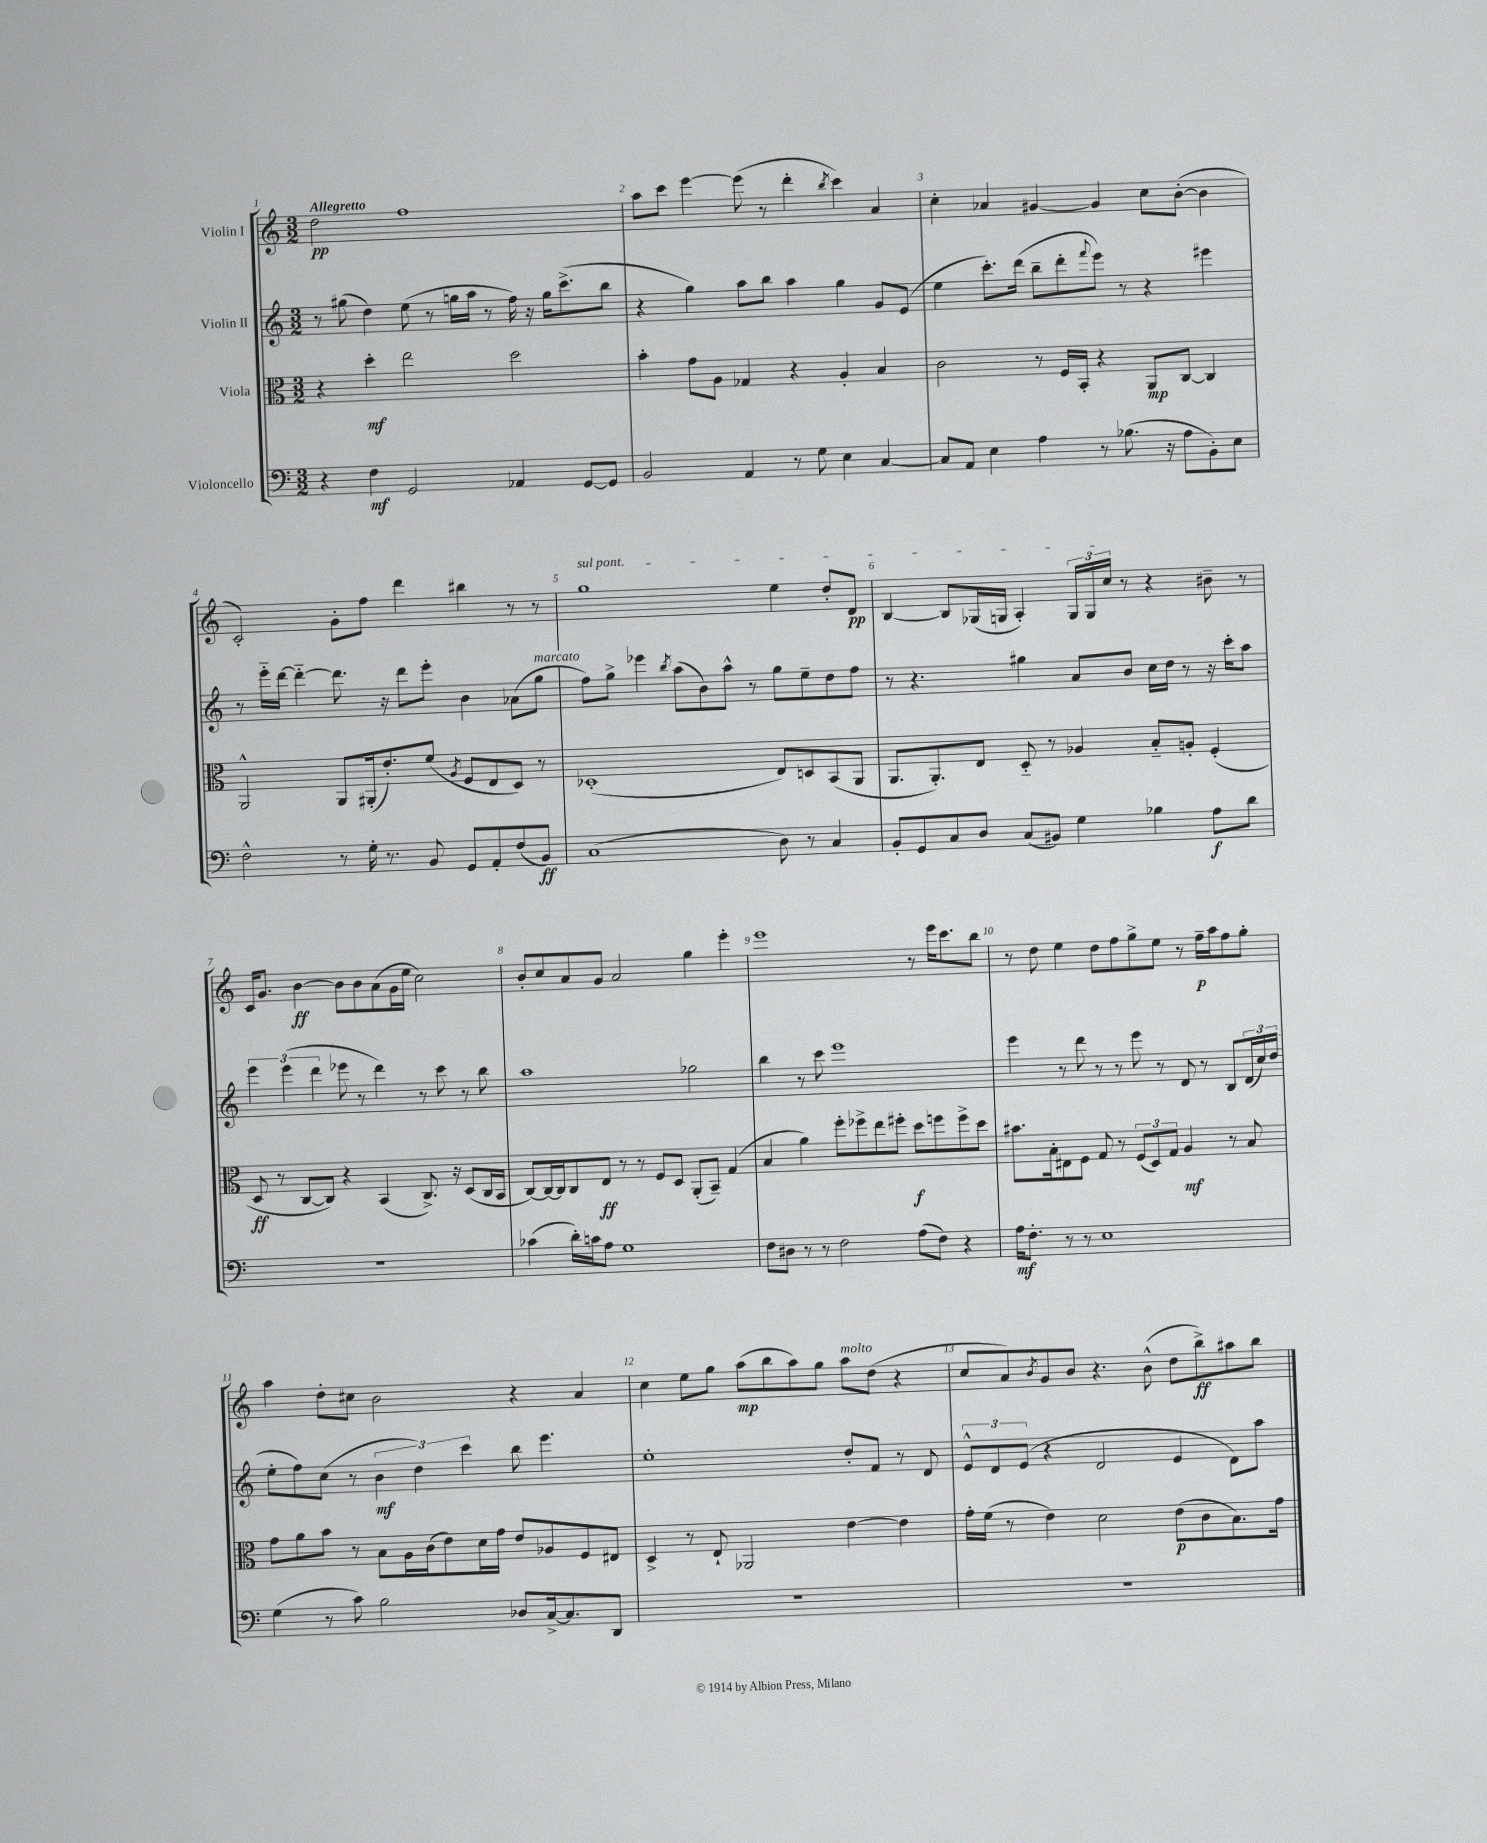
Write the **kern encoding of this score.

**kern	**kern	**kern	**kern
*staff4	*staff3	*staff2	*staff1
*clefF4	*clefC3	*clefG2	*clefG2
*k[]	*k[]	*k[]	*k[]
*M3/2	*M3/2	*M3/2	*M3/2
4r	4r	8r	2dd
.	.	(8gg#	.
4F	4dd'	4dd)	.
2GG	2ee	(8ee	1ff
.	.	8r	.
.	.	16gg	.
.	.	16aa	.
.	.	8r	.
4AA-	2dd	16ff)	.
.	.	16r	.
.	.	16gg	.
.	.	(8.ccc^	.
[8GG	.	.	.
8GG]	.	8bb	.
=	=	=	=
2BB	4b'	4r	8aa
.	.	.	8ccc
.	8g	4gg)	[4eee
.	8A	.	.
4AA	4G-	8aa	(8eee]
.	.	8bb	8r
8r	4r	4aa	4ddd'
8G	.	.	.
.	.	.	8qbb
4E	4A'	4gg	4ccc)
[4C	4B	8g	4a
.	.	(8e	.
=	=	=	=
8C]	2c	4ee	4cc'
8AA	.	.	.
4E	.	8.ccc')	4a-
.	.	(16ddd	.
4A	8r	8bb~	[4g#
.	16F	8ddd'	.
.	16BB'	.	.
.	.	8qqfff	.
8r	4r	8eee)	4g#]
(8.B-	.	8r	.
.	8AA	4r	8cc
16r	.	.	.
8A	[8C	.	([8b'
8BB')	4C]	4eee#	4b]
8E	.	.	.
=	=	=	=
2F^^	2AA^^	8r	2c')
.	.	16eee'~	.
.	.	[16ddd	.
.	.	4ddd'~_	.
8r	8AA	8.ddd]	8g'
16G'	(16AA#'	.	8ff
8.r	8.e')	16r	.
.	.	8ddd	4ddd
8BB	(8f	8eee'	.
.	8qA	.	.
8GG	8F	4b	4bb#
8AA'	8E	.	.
(8F	8D)	(8a-	8r
8BB)	8r	8gg	8r
=	=	=	=
(1C	(1D-'	8ff)	1gg
.	.	8gg^	.
.	.	4eee-	.
.	.	8qbb	.
.	.	(8aa	.
.	.	8b)	.
.	.	8aa^^	.
.	.	8r	.
8D)	8E)	8gg	4ee
8r	8D	8ee~	.
4C	(8BB	8dd	8dd'
.	8AA	8ff	8d
=	=	=	=
8BB'	8.AA	8r	[4B
8GG	.	4.r	.
.	8.AA')	.	.
8C	.	.	8B]
8D	8E	.	(16G-
.	.	.	16G
(8C	8D'~	4gg#	4A')
8BB#)	8r	.	.
4G	4A-	8a	24G
.	.	.	24G
.	.	.	24cc
.	.	8b	8r
4B-	8B'~	16cc	4r
.	.	16dd	.
.	8A'	8r	.
8A	(4F'	16r	8b#~
.	.	16ccc'	.
8d	.	8aa	8r
=	=	=	=
1.r	8D	6eee	16c
.	.	.	8.g
.	8r	.	.
.	.	(6eee	.
.	[8C	.	[4b
.	.	6ddd	.
.	8C])	.	.
.	4r	8eee-	8b]
.	.	8r	8b
.	(4BB	4ddd)	(8a
.	.	.	16g
.	.	.	16ee
.	8.C^)	8r	2cc)
.	.	8ccc	.
.	16r	.	.
.	(8D	8r	.
.	16C	8bb	.
.	16BB	.	.
=	=	=	=
(4c-	[8C)	1aa	8b'
.	16C_	.	8cc
.	16C]	.	.
16d')	8C	.	8a
16c	.	.	.
8A	8E	.	8g
1G	8r	.	2a
.	8r	.	.
.	8F	.	.
.	8D	.	.
.	(8AA'	2gg-	4gg
.	8BB~)	.	.
.	(4G	.	4eee'
=	=	=	=
8F	4B	4bb	1eee
8D#	.	.	.
8r	4a)	8r	.
8r	.	8ccc	.
2F	8ff'	1eee	.
.	8ff-^	.	.
.	8ee	.	.
.	8ff#'	.	.
(8A	8dd	.	8r
8F)	8ff	.	16eee
.	.	.	8.ccc
4r	8ff^	.	.
.	8dd	.	8bb
=	=	=	=
16A	8.b#	4eee	8r
8.F'	.	.	.
.	.	.	8dd
.	16B'	.	.
8r	8E#	8r	4ee
8r	8F	8ddd	.
1E	8G	8r	8dd
.	8r	8r	8ff
.	(12F	8eee	8gg^
.	12D)	.	.
.	.	8r	8ee
.	12G	.	.
.	4A	8d	8r
.	.	8r	16ff~
.	.	.	16aa
.	8r	8B	8ff
.	8B	(24d	8gg'
.	.	24cc)	.
.	.	(24dd	.
=	=	=	=
(4G	8g	8ee'	4aa
.	8a	8ff)	.
8r	8b	(8cc	8dd'
8c)	8r	8r	8cc#
2B	8B	6b	2b
.	16A	.	.
.	.	6dd)	.
.	(16c	.	.
.	8e)	.	.
.	.	6ccc	.
.	16d	.	.
.	16g	.	.
8D-	8e	8bb	4r
[16C^	8A-	4.eee	.
8.C]	.	.	.
.	8F	.	4a
8DD	8E#	.	.
=	=	=	=
1.r	4D^	1ee'	4cc
.	8r	.	8ee
.	8E`	.	8gg
.	2AA-	.	(8aa
.	.	.	8bb
.	.	.	8aa)
.	.	.	8gg
.	[4e	8dd'	8aa
.	.	8f	(8dd
.	4e]	8r	4r
.	.	8d	.
=	=	=	=
1.r	16g'	12e^^	8cc
.	(16f	.	.
.	.	12d	.
.	8r	.	8a)
.	.	(12e	.
.	.	.	8qb
.	4e)	4r	8g
.	.	.	8b
.	2d	2d	4.r
.	.	.	(8b^^
.	(8e	4e	8dd
.	8c	.	8bb^)
.	8.B)	8d)	8aa#
.	.	8aa	8bb
.	16g	.	.
==	==	==	==
*-	*-	*-	*-
